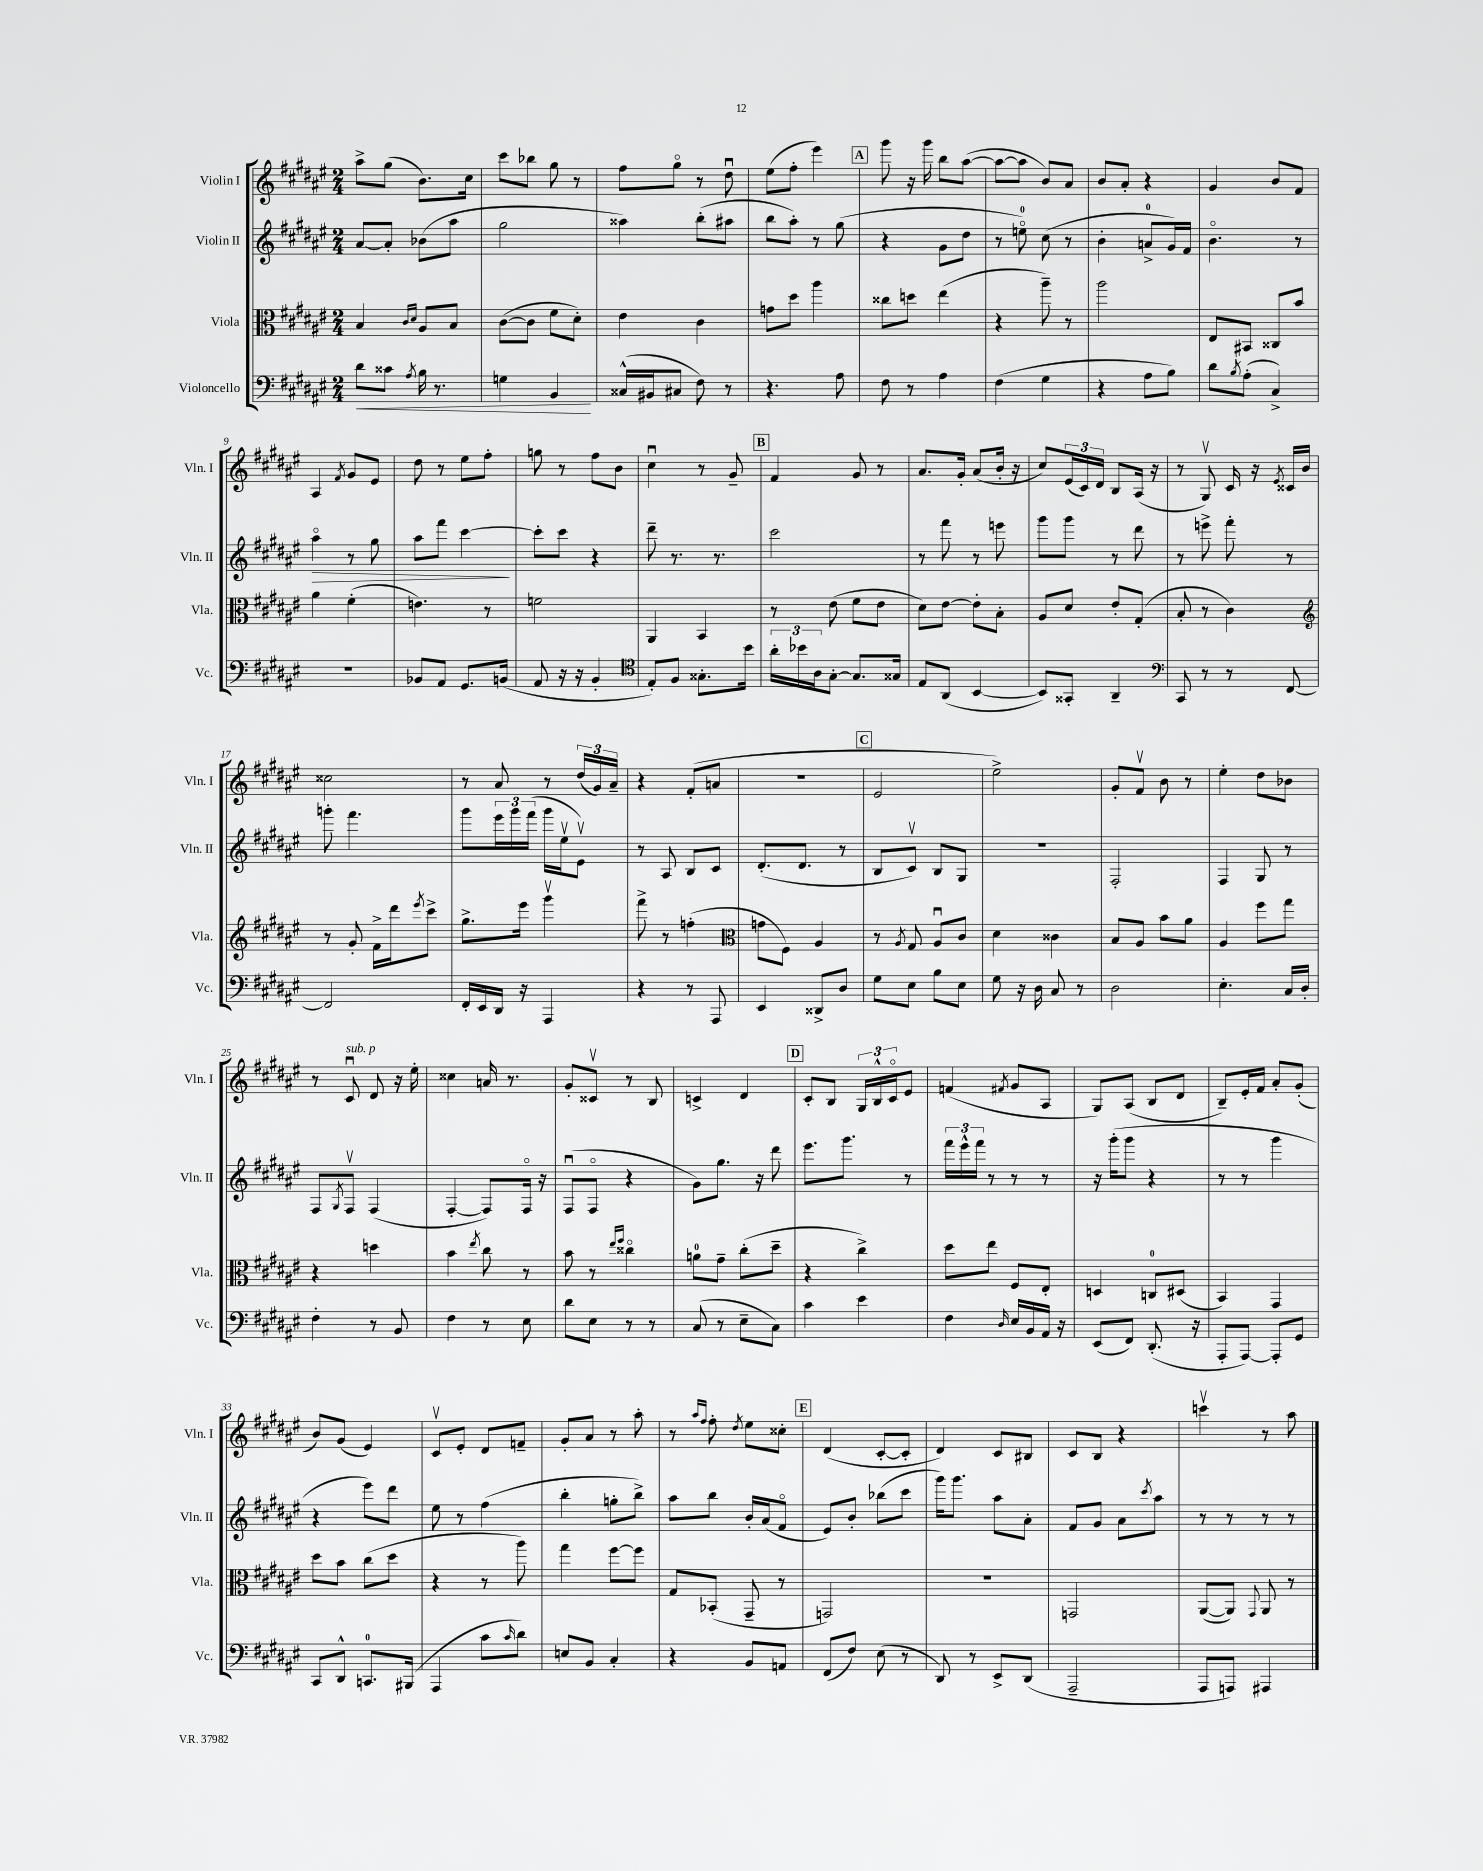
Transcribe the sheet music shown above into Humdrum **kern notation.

**kern	**dynam	**kern	**kern	**dynam	**kern
*part4	*part4	*part3	*part2	*part2	*part1
*staff4	*staff4	*staff3	*staff2	*staff2	*staff1
*I"Violoncello	*	*I"Viola	*I"Violin II	*	*I"Violin I
*I'Vc.	*	*I'Vla.	*I'Vln. II	*	*I'Vln. I
*clefF4	*	*clefC3	*clefG2	*	*clefG2
*k[f#c#g#d#a#e#]	*	*k[f#c#g#d#a#e#]	*k[f#c#g#d#a#e#]	*	*k[f#c#g#d#a#e#]
*M2/4	*	*M2/4	*M2/4	*	*M2/4
=1	=1	=1	=1	=1	=1
!	!LO:HP:b	!	!	!	!
8d#\L	<	4B/	[8a#/L	.	8aa#^\L
8c##X\J	.	.	8a#'/J]	.	(8gg#\J
.	.	16qqc#/LL	.	.	.
8qA#/	.	16qqd#/JJ	.	.	.
16B\	.	8A#/L	(8b-X\L	.	8.b\L)
8.r	.	.	.	.	.
.	.	8B/J	8aa#\J	.	.
.	.	.	.	.	16cc#\Jk
=2	=2	=2	=2	=2	=2
4Gn\	.	([8c#\L	2gg#\	.	8ccc#\L
.	.	8c#\J]	.	.	8bb-X\J
4BB/	.	8f#\L	.	.	8gg#\
.	.	8d#'\J)	.	.	8r
.	[	.	.	.	.
=3	=3	=3	=3	=3	=3
(16C##X^^/LL	.	4e#\	4aa##X\)	.	8ff#\L
16BB#X/J	.	.	.	.	.
8C#X/J	.	.	.	.	8gg#\J
8F#\)	.	4c#\	(8bb'\L	.	8r
8r	.	.	8aa#X\J	.	8dd#u\
=4	=4	=4	=4	=4	=4
4.r	.	8gn\L	8bb\L	.	(8ee#\L
.	.	8dd#\J	8aa#'\J)	.	8ff#'\J
.	.	4aa#\	8r	.	4eee#\)
8A#\	.	.	(8gg#\	.	.
!!LO:REH:place=s1:t=A
=5	=5	=5	=5	=5	=5
8F#\	.	8cc##X\L	4r	.	8ggg#\
8r	.	8ddn\J	.	.	16r
.	.	.	.	.	16ggg#\
4A#\	.	(4ee#\	8g#\L	.	8bb\L
.	.	.	8dd#\J	.	([8aa#\J
=6	=6	=6	=6	=6	=6
(4F#\	.	4r	8r	.	8aa#\L_
.	.	.	8een\)	.	8aa#\J]
4G#\	.	8aa#~\)	(8cc#\	.	8b/L)
.	.	8r	8r	.	8a#/J
=7	=7	=7	=7	=7	=7
4r	.	2aa#\	4b'\	.	8b/L
.	.	.	.	.	8a#'/J
8A#\L	.	.	8an^/L	.	4r
8B\J)	.	.	16g#/L)	.	.
.	.	.	16f#/JJ	.	.
=8	=8	=8	=8	=8	=8
8d#\L	.	8E#/L	4.b\	.	4g#/
8qB/	.	.	.	.	.
(8A#'\J	.	8BB#X/J	.	.	.
4C#^/)	.	8C##X/L	.	.	8b/L
.	.	8b/J	8r	.	8f#/J
!!LO:LB:g=z
=9	=9	=9	=9	=9	=9
!	!	!	!	!LO:HP:b	!
2r	.	4a#\	4aa#\	>	4A#/
.	.	.	.	.	8qf#/
.	.	(4f#'\	8r	.	8g#/L
.	.	.	8gg#\	.	8e#/J
=10	=10	=10	=10	=10	=10
8BB-X/L	.	4.en\)	8aa#\L	.	8dd#\
8AA#/J	.	.	8fff#\J	.	8r
8.GG#/L	.	.	[4ccc#\	.	8ee#\L
.	.	8r	.	.	8ff#'\J
(16BBn/Jk	.	.	.	.	.
.	.	.	.	]	.
=11	=11	=11	=11	=11	=11
8AA#/	.	2fn\	8ccc#'\L]	.	8ggn\
16r	.	.	8ccc#\J	.	8r
16r	.	.	.	.	.
4BB'/	.	.	4r	.	8ff#\L
.	.	.	.	.	8b\J
=12	=12	=12	=12	=12	=12
*clefC4	*	*	*	*	*
8E#'/L)	.	4AA#/	8ddd#~\	.	4cc#u\
8F#/J	.	.	8.r	.	.
8.G##X'\L	.	4BB/	.	.	8r
.	.	.	8.r	.	.
.	.	.	.	.	8g#~/
16b\Jk	.	.	.	.	.
!!LO:REH:place=s1:t=B
=13	=13	=13	=13	=13	=13
24a#'\LL	.	8r	2ccc#\	.	4f#/
24b-X\	.	.	.	.	.
24A#\J	.	.	.	.	.
[8G#'\J	.	(8e#\	.	.	.
8.G#/L]	.	8f#\L	.	.	8g#/
.	.	8e#\J	.	.	8r
16G##X/Jk	.	.	.	.	.
=14	=14	=14	=14	=14	=14
8E#/L	.	8d#\L)	8r	.	8.a#/L
(8AA#/J	.	[8e#\J	8fff#\	.	.
.	.	.	.	.	16g#'/Jk
[4BB/	.	8e#'\L]	8r	.	(8a#/L
.	.	8B'\J	8eeen\	.	16b'/Jk
.	.	.	.	.	16r
=15	=15	=15	=15	=15	=15
8BB/L])	.	8A#/L	8ggg#\L	.	8cc#/L)
8GG##X'/J	.	8d#/J	8ggg#\J	.	(24e#/L
.	.	.	.	.	24c#/)
.	.	.	.	.	24d#/JJ
4AA#~/	.	8e#'/L	8r	.	8B/L
.	.	(8G#'/J	8ddd#\	.	(16A#/Jk
.	.	.	.	.	16r
=16	=16	=16	=16	=16	=16
*clefF4	*	*	*	*	*
8CC#/	.	8B'/	8r	.	8r
8r	.	8r	8eeen^\	.	8G#v/)
8r	.	4c#\)	8fff#'\	.	16c#/
.	.	.	.	.	16r
.	.	.	.	.	8qe#/
[8FF#/	.	.	8r	.	16c##X/LL
.	.	.	.	.	16b/JJ
!!LO:LB:g=z
=17	=17	=17	=17	=17	=17
*	*	*clefG2	*	*	*
2FF#/]	.	8r	8gggn'\	.	2cc##X\
.	.	8g#'/	4.fff#\	.	.
.	.	16f#^\LL	.	.	.
.	.	16ddd#\J	.	.	.
.	.	8qeee#/	.	.	.
.	.	8ccc#^\J	.	.	.
=18	=18	=18	=18	=18	=18
16FF#'/LL	.	8.gg#^\L	8ggg#\L	.	8r
16EE#/	.	.	.	.	.
16DD#/JJ	.	.	24eee#\L	.	8a#/
.	.	.	24ggg#\	.	.
16r	.	16eee#\Jk	.	.	.
.	.	.	(24fff#\JJ	.	.
4AAA#/	.	4ggg#v\	16ggg#\LL	.	8r
.	.	.	16ee#v\J	.	.
.	.	.	8e#v\J)	.	(24dd#/LL
.	.	.	.	.	24g#/)
.	.	.	.	.	24a#~/JJ
=19	=19	=19	=19	=19	=19
4r	.	8fff#^\	8r	.	4r
.	.	8r	8A#/	.	.
8r	.	(4ffn'\	8B/L	.	(8f#'/L
8AAA#/	.	.	8c#/J	.	8an/J
=20	=20	=20	=20	=20	=20
*	*	*clefC3	*	*	*
4EE#/	.	8gn\L	(8.d#'/L	.	2r
.	.	8F#\J)	.	.	.
.	.	.	8.d#/J	.	.
8DD##X^/L	.	4A#/	.	.	.
8D#/J	.	.	8r	.	.
!!LO:REH:place=s1:t=C
=21	=21	=21	=21	=21	=21
8G#\L	.	8r	8B/L	.	2e#/
.	.	8qA#/	.	.	.
8E#\J	.	8G#/	8c#v/J)	.	.
8B\L	.	8A#u/L	8B/L	.	.
8E#\J	.	8c#/J	8G#/J	.	.
=22	=22	=22	=22	=22	=22
8G#\	.	4d#\	2r	.	2ee#^\)
16r	.	.	.	.	.
16D#\	.	.	.	.	.
8C#/	.	4c##X\	.	.	.
8r	.	.	.	.	.
=23	=23	=23	=23	=23	=23
2D#\	.	8B/L	2F#'/	.	8g#'/L
.	.	8A#/J	.	.	8f#v/J
.	.	8b\L	.	.	8b\
.	.	8a#\J	.	.	8r
=24	=24	=24	=24	=24	=24
4.E#'\	.	4A#/	4F#/	.	4ee#'\
.	.	8ff#\L	8G#/	.	8dd#\L
16C#/LL	.	8gg#\J	8r	.	8b-X\J
16D#'/JJ	.	.	.	.	.
!!LO:LB:g=z
=25	=25	=25	=25	=25	=25
4F#'\	.	4r	8F#/L	.	8r
.	.	.	8qG#/	.	.
!	!	!	!	!	!LO:TX:a:i:t=sub. p
.	.	.	8F#v/J	.	8c#u/
8r	.	4ddn\	(4F#/	.	8d#/
8BB/	.	.	.	.	16r
.	.	.	.	.	16ee#'\
=26	=26	=26	=26	=26	=26
4F#\	.	4b\	[4F#'/	.	4cc##X\
.	.	8qee#/	.	.	.
8r	.	8cc#\	8F#/L])	.	16an/
.	.	.	.	.	8.r
8E#\	.	8r	16F#/Jk	.	.
.	.	.	16r	.	.
=27	=27	=27	=27	=27	=27
8d#\L	.	8b\	(8F#u/L	.	8g#'/L
8E#\J	.	8r	8F#/J	.	8c##Xv/J
.	.	16qqee#/LL	.	.	.
.	.	16qqff#/JJ	.	.	.
8r	.	4cc##X\	4r	.	8r
8r	.	.	.	.	8B/
=28	=28	=28	=28	=28	=28
(8C#/	.	8an\L	8g#\L)	.	4cn^/
8r	.	8g#~\J	8.gg#\J	.	.
8E#~\L	.	(8cc#'\L	.	.	4d#/
.	.	.	16r	.	.
8C#\J)	.	8dd#~\J	8ddd#\	.	.
!!LO:REH:place=s1:t=D
=29	=29	=29	=29	=29	=29
4c#\	.	4r	8.eee#\L	.	8c#'/L
.	.	.	.	.	8B/J
.	.	.	8.ggg#\J	.	.
4e#\	.	4cc#^\)	.	.	24G#/LL
.	.	.	.	.	24B^^/
.	.	.	.	.	24c#/J
.	.	.	8r	.	8e#/J
=30	=30	=30	=30	=30	=30
4F#\	.	8dd#\L	24fff#\LL	.	(4fn/
.	.	.	24eee#^^\	.	.
.	.	.	24fff#\JJ	.	.
.	.	8ee#\J	8r	.	.
16qqD#/	.	.	.	.	8qf#X/
16E#/LL	.	8F#/L	8r	.	8g#/L
16BB/	.	.	.	.	.
16AA#/JJ	.	8E#'/J	8r	.	8A#/J
16r	.	.	.	.	.
=31	=31	=31	=31	=31	=31
(8EE#/L	.	4Dn/	16r	.	8G#/L)
.	.	.	(16ggg#'\KL	.	.
8FF#/J)	.	.	8ggg#\J	.	(8A#/J
(8.DD#'/	.	8Cn/L	4r	.	8B/L
.	.	(8D#X/J	.	.	8d#/J
16r	.	.	.	.	.
=32	=32	=32	=32	=32	=32
8AAA#'/L	.	4BB/)	8r	.	8B~/L)
[8AAA#/J)	.	.	8r	.	16e#'/L
.	.	.	.	.	16f#/JJ
8AAA#'/L]	.	4GG#/	4ggg#\	.	8a#'/L
8GG#/J	.	.	.	.	(8g#'/J
!!LO:LB:g=z
=33	=33	=33	=33	=33	=33
8CC#/L	.	8dd#\L	4r	.	8b/L)
8DD#^^/J	.	8b\J	.	.	(8g#/J
8.CCn/L	.	(8cc#\L	8eee#\L)	.	4e#/)
.	.	8dd#\J	8ddd#\J	.	.
(16BBB#X/Jk	.	.	.	.	.
=34	=34	=34	=34	=34	=34
4AAA#/	.	4r	8ee#\	.	8c#v/L
.	.	.	8r	.	8e#'/J
8c#\L	.	8r	(4ff#\	.	8d#/L
16qqc#/	.	.	.	.	.
8d#\J)	.	8aa#\)	.	.	8fn~/J
=35	=35	=35	=35	=35	=35
8En/L	.	4gg#\	4bb'\	.	8g#'/L
8BB/J	.	.	.	.	8a#/J
4C#'/	.	[8ff#\L	8ggn'\L	.	8r
.	.	8ff#\J]	8bb^\J)	.	8aa#'\
=36	=36	=36	=36	=36	=36
4r	.	8G#/L	8aa#\L	.	8r
.	.	.	.	.	16qqaa#/LL
.	.	.	.	.	16qqff#/JJ
.	.	(8BB-X'/J	8bb\J	.	8ff#'\
.	.	.	.	.	8qdd#/
8BB/L	.	8GG#~/	16b'/LL	.	8ee#\L
.	.	.	(16a#/J	.	.
8AAn/J	.	8r	8f#/J	.	8cc##X'\J
!!LO:REH:place=s1:t=E
=37	=37	=37	=37	=37	=37
(8FF#/L	.	2GGn/)	8e#/L)	.	(4d#/
8F#/J)	.	.	8b'/J	.	.
(8E#\	.	.	(8bb-X\L	.	[8c#'/L
8r	.	.	8ccc#\J	.	8c#'/J]
=38	=38	=38	=38	=38	=38
8DD#/)	.	2r	16ggg#\KL)	.	4d#/)
.	.	.	8.ggg#\J	.	.
8r	.	.	.	.	.
8EE#^/L	.	.	8aa#\L	.	8c#/L
(8DD#/J	.	.	8a#'\J	.	8B#X/J
=39	=39	=39	=39	=39	=39
2AAA#~/	.	2GGn/	8f#/L	.	8c#/L
.	.	.	8g#/J	.	8B/J
.	.	.	8a#\L	.	4r
.	.	.	8qccc#/	.	.
.	.	.	8aa#\J	.	.
=40	=40	=40	=40	=40	=40
8AAA#/L	.	([8AA#/L	8r	.	4cccnv\
8AAAn/J)	.	8AA#/J])	8r	.	.
.	.	8qqGG#/	.	.	.
4AAA#X/	.	8AA#/	8r	.	8r
.	.	8r	8r	.	8aa#\
==	==	==	==	==	==
*-	*-	*-	*-	*-	*-
